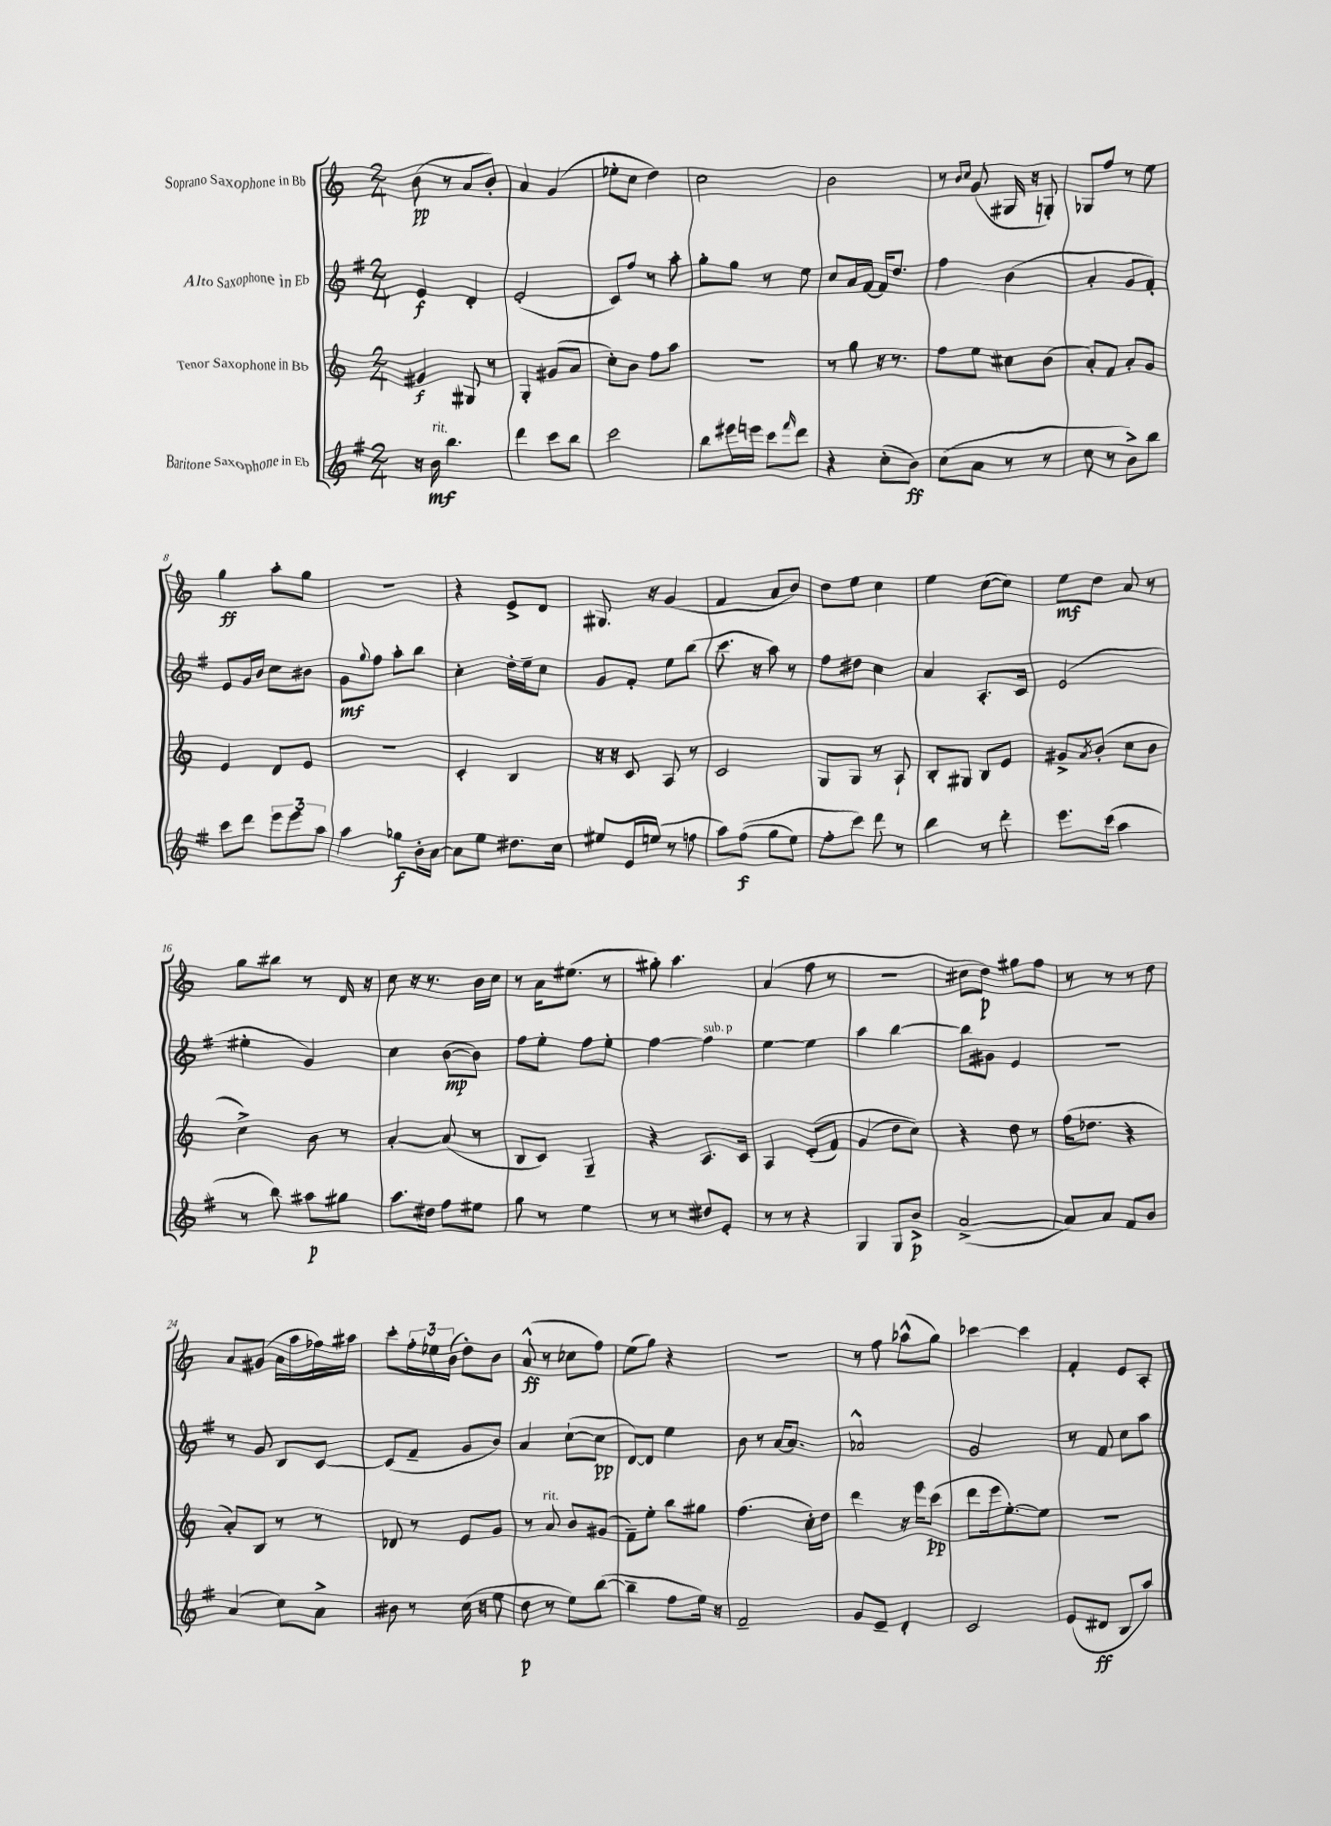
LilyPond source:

<<
\new StaffGroup <<
\new Staff = "s0" \with { instrumentName = "Soprano Saxophone in Bb" } {
    \clef treble \key c \major \numericTimeSignature \time 2/4
    b'8\pp( r8 a'8 b'8-.) |
    a'4 g'4( |
    ees''8-. c''8 d''4) |
    c''2 |
    b'2 |
    r8 \grace { b'16 c''16 } g'8( gis16 r16 g8-.) |
    ges8 f''8 r8 e''8 |
    g''4\ff a''8-. g''8 |
    r2 |
    r4 e'8-> d'8 |
    gis8. r16 g'4( |
    f'4 a'8 b'8) |
    d''8 e''8 c''4 |
    e''4 c''8~( c''8) |
    e''8\mf d''8 a'8 r8 |
    g''8 bis''8 r8 d'16 r16 |
    c''8 r16 r8. b'16 c''16 |
    r8 a'16 eis''8.( r8 |
    gis''8-.) a''4. |
    a'4( f''8 r8 |
    r2 |
    cis''8 d''8\p) gis''8 f''8 |
    r8 r8 r8 d''8 |
    a'8 gis'8( a'16 a''16 fes''16) ais''16 |
    c'''8-. \tuplet 3/2 { f''16-. ees''16 b'16( } d''8-.) b'8 |
    a'8-^\ff( r8 ces''8 f''8) |
    e''8( g''8) r4 |
    r2 |
    r8 f''8 aes''8-^( g''8) |
    ces'''4~ ces'''4 |
    f'4-. e'8 a8-. \bar "|." |
}
\new Staff = "s1" \with { instrumentName = "Alto Saxophone in Eb" } {
    \clef treble \key g \major \numericTimeSignature \time 2/4
    e'4\f d'4-. |
    e'2-.( |
    c'8) fis''8 r8 a''8-. |
    g''8-. g''8 r8 e''8 |
    c''8 a'16 fis'16~ fis'16 d''8. |
    fis''4 b'4( |
    a'4-. g'8 fis'8-.) |
    e'8 g'16 b'16 c''8 bis'8 |
    g'8\mf \appoggiatura { g''8 } fis''8 a''8-. b''8 |
    c''4-. d''16-. e''16-- c''8 |
    g'8 fis'8-. e''8 b''8( |
    c'''8. r16 a''8) r8 |
    fis''8 dis''8 c''4 |
    a'4 a8.-. c'16 |
    e'2( |
    eis''4-. g'4) |
    c''4 b'8~\mp( b'8) |
    fis''8 e''8-. fis''8 e''8-. |
    fis''4~ fis''4^\markup { \italic "sub. p" } |
    e''4~ e''4 |
    a''4 b''4~ |
    b''8 gis'8 e'4 |
    r2 |
    r8 g'8 b8 c'8~ |
    c'8( fis'8-- g'8 b'8) |
    a'4 c''8~-!( c''8\pp |
    d'8~) d'8 e''4 |
    b'8 r8 a'16~ a'8. |
    aes'2-^ |
    g'2 |
    r8 fis'8 c''8 a''8 \bar "|." |
}
\new Staff = "s2" \with { instrumentName = "Tenor Saxophone in Bb" } {
    \clef treble \key c \major \numericTimeSignature \time 2/4
    gis'4\f gis8 r8 |
    g4-. gis'8( a'8 |
    c''8-.) b'8 f''8 a''8 |
    r2 |
    r8 g''8 r16 r8. |
    f''8 e''8 cis''8 b'8( |
    a'8-.) f'8 a'8-. g'8 |
    e'4 d'8 e'8 |
    R2 |
    c'4-. b4 |
    r16 r16 c'8 a8 r8 |
    c'2 |
    g8 g8 r8 a8-! |
    b8-. gis8 b8 e'8 |
    gis'8-> \acciaccatura { a'8 } b'8-.( c''8 b'8 |
    c''4->) b'8 r8 |
    a'4~-. a'8( r8 |
    b8 c'8) g4-- |
    r4 a8. c'16 |
    a4 e'8-.(\( f'8) |
    g'4( d''8 c''8)\) |
    r4 d''8 r8 |
    f''16( des''8. r4 |
    a'8-.) b8 r8 r8 |
    des'8 r8 e'8 g'8 |
    r8 a'8^\markup { \italic "rit." } b'8 gis'8( |
    f'8--) e''8-. b''8 gis''8 |
    f''4.( c''16-.) d''16 |
    d'''4 r16 e'''16 c'''8\pp( |
    d'''8 e'''16 e''8.~-.) e''8 |
    R2 \bar "|." |
}
\new Staff = "s3" \with { instrumentName = "Baritone Saxophone in Eb" } {
    \clef treble \key g \major \numericTimeSignature \time 2/4
    r16 b'16\mf^\markup { \italic "rit." } b''4. |
    d'''4 c'''8 b''8 |
    c'''2 |
    b''8 eis'''16 e'''16 c'''8 \grace { fis'''16 } d'''8 |
    r4 c''8-.( b'8\ff) |
    c''8( a'8 r8 r8 |
    c''8 r8 b'8->) b''8 |
    c'''8 d'''8 \tuplet 3/2 { e'''8 e'''8 a''8 } |
    a''4 ges''8\f b'16-. a'16~ |
    a'8 e''8 dis''8. c''16 |
    eis''8 e'16 e''16( r8 f''8 |
    a''8) fis''8\f(\( g''8 e''8) |
    fis''8-. c'''8\) d'''8 r8 |
    b''4 r8 d'''8-. |
    e'''8. c'''16( a''4 |
    r8 b''8) ais''8\p gis''8 |
    a''8. dis''16 fis''8 eis''8 |
    g''8 r8 e''4 |
    r8 r8 dis''8 e'8-. |
    r8 r8 r4 |
    g4 g8 b'8->\p |
    a'2~->( |
    a'8) a'8 fis'8 b'8 |
    a'4( c''8) a'8-> |
    bis'8 r8 c''16( r16 e''8 |
    d''8\p r8 e''8) b''8~( |
    b''4-- fis''8 e''16) r16 |
    fis'2-- |
    g'8 e'8-- d'4-. |
    c'2 |
    e'8( dis'8\ff b8 a''8) \bar "|." |
}
>>
>>
